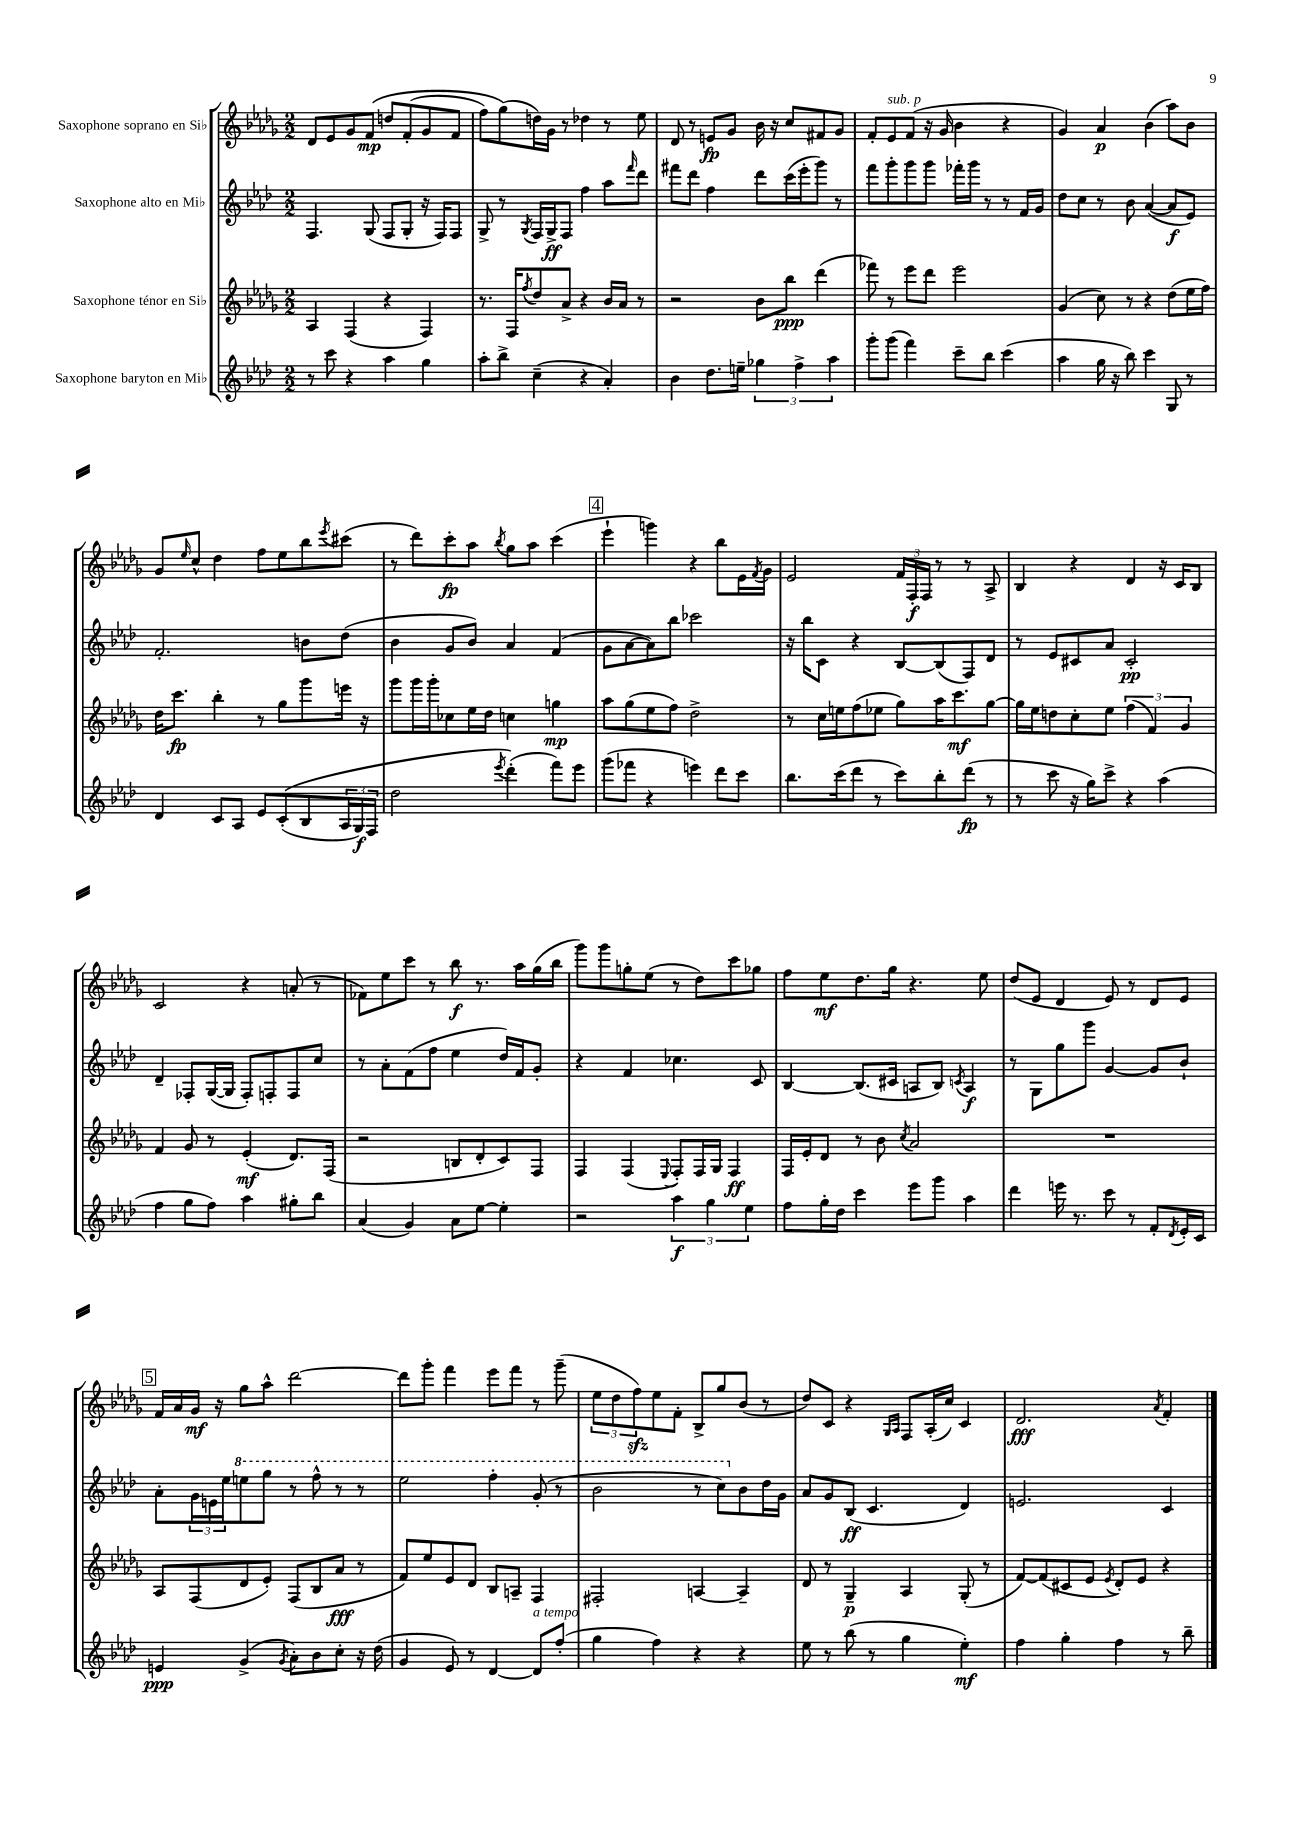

**kern	**kern	**kern	**kern
*staff4	*staff3	*staff2	*staff1
*clefG2	*clefG2	*clefG2	*clefG2
*k[b-e-a-d-]	*k[b-e-a-d-g-]	*k[b-e-a-d-]	*k[b-e-a-d-g-]
*M2/2	*M2/2	*M2/2	*M2/2
8r	4A-	4.F	8d-
8ccc	.	.	8e-
4r	(4F	.	8g-
.	.	(8G	&(8f
4aa-	4r	8F	8dd
.	.	8G'	(8f'
4gg	4F)	16r	8g-
.	.	16F)	.
.	.	8F	8f
=	=	=	=
8aa-'	8.r	8G^	8ff)
8bb-^	.	8r	(8gg-&)
.	16F	.	.
.	8qff	8qG	.
(4cc~	8dd-	16F	16dd)
.	.	16G^	16g-
.	8a-^	8F	8r
4r	4r	4ff	4dd-
4a-')	16b-	8aa-	8r
.	16a-	.	.
.	.	16qqfff	.
.	8r	8ddd-	8ee-
=	=	=	=
4b-	2r	8fff#	8d-
.	.	8ddd-	8r
8.dd-	.	4ff	8e
.	.	.	8g-
16ee~	.	.	.
6gg-	8b-	8ddd-	16b-
.	.	.	16r
.	8bb-	(16ccc	8cc
6ff^	.	.	.
.	.	16eee-'	.
.	(4ddd-	8ggg)	8f#
6aa-	.	.	.
.	.	8r	8g-
=	=	=	=
8ggg'	8fff-)	8fff	8f'
(8ggg	8r	8ggg'	8e-
4fff)	8eee-	8ggg	(8f
.	8ddd-	8ggg	16r
.	.	.	16g-
8ccc~	2eee-	16fff-'	4b-
.	.	16ggg	.
8bb-	.	8r	.
(4ccc	.	8r	4r
.	.	16f	.
.	.	16g	.
=	=	=	=
4aa-	(4g-	8dd-	4g-)
.	.	8cc	.
16gg	8cc)	8r	4a-
16r	.	.	.
8bb-)	8r	8b-	.
4ccc	4r	([4a-	(4b-
8G	(8dd-	8a-]	8aa-)
8r	16ee-	8e-)	8b-
.	16ff)	.	.
=	=	=	=
4d-	16dd-	2.f'	8g-
.	8.ccc	.	.
.	.	.	16qqee-
.	.	.	8cc^^
8c	4bb-'	.	4dd-
8A-	.	.	.
8e-	8r	.	8ff
&((8c'	8gg-	.	8ee-
8B-	8ggg-	8b	8bb-
.	.	.	8qeee-
24A-	16eee	(8dd-	(8ccc#
24G)	.	.	.
.	16r	.	.
24F	.	.	.
=	=	=	=
2dd-	8ggg-	4b-	8r
.	16ggg-	.	8ddd-)
.	16ggg-'	.	.
.	8cc-	8g	8ccc'
.	16ee-	8b-)	8aa-
.	16dd-	.	.
8qeee-	.	.	8qbb-
(4ddd-'&)	4cc	4a-	8gg-
.	.	.	8aa-
8fff)	4gg	(4f	(4ccc
8eee-	.	.	.
=	=	=	=
(8ggg	8aa-	8g	4eee-`
8fff-	(8gg-	[8a-	.
4r	8ee-	8a-])	4ggg)
.	8ff)	8bb-	.
4eee)	2dd-^	2ccc-	4r
8ddd-	.	.	8bb-
8ccc	.	.	16e-
.	.	.	8qf
.	.	.	16g-
=	=	=	=
8.bb-	8r	16r	2e-
.	.	16bb-	.
.	16cc	8c	.
(16ccc	16ee	.	.
8ddd-	(8ff	4r	.
8r	8ee-	.	.
8ccc)	8gg-)	[8B-	24f
.	.	.	24F'
.	.	.	24F
8bb-'	16aa-	(8B-]	8r
.	8.ccc	.	.
(8ddd-	.	8F)	8r
8r	[8gg-	8d-	8A-^
=	=	=	=
8r	16gg-]	8r	4B-
.	16ee-	.	.
8ccc	8dd	8e-	.
16r	8cc'	8c#	4r
16gg)	.	.	.
8ccc^	8ee-	8a-	.
4r	(6ff	2c#'	4d-
.	6f)	.	.
(4aa-	.	.	16r
.	.	.	16c
.	6g-	.	.
.	.	.	8B-
=	=	=	=
4ff	4f	4d-~	2c
8gg	8g-	8F-'	.
8ff)	8r	([16G	.
.	.	16G]	.
4aa-	(4e-'	8F-')	4r
.	.	8F'	.
8gg#'	8.d-)	8F	(8a'
8bb-	.	8cc	8r
.	(16F	.	.
=	=	=	=
(4a-	2r	8r	8f-)
.	.	8a-'	8ee-
4g)	.	(8f	8ccc
.	.	8ff	8r
8a-	8B	4ee-	8bb-
[8ee-	8d-'	.	8.r
4ee-']	8c)	16dd-)	.
.	.	16f	16aa-
.	8F	8g'	(16gg-
.	.	.	16bb-
=	=	=	=
2r	4F	4r	8ggg-)
.	.	.	8ggg-
.	(4F	4f	8gg'
.	.	.	(8ee-
.	8qqE-	.	.
6aa-	8F')	4.cc-	8r
.	16F	.	8dd-)
6gg	.	.	.
.	16G-	.	.
.	4F	.	8ccc
6ee-	.	.	.
.	.	8c	8gg-
=	=	=	=
8ff	16F	[4B-	8ff
.	16e-'	.	.
16gg'	8d-	.	8ee-
16dd-	.	.	.
4ccc	8r	(8.B-]	8.dd-
.	8b-	.	.
.	.	16c#	16gg-
.	8qcc	.	.
8eee-	2a-	8A	4.r
8ggg	.	8B-)	.
.	.	8qc	.
4aa-	.	4A	.
.	.	.	8ee-
=	=	=	=
4ddd-	1r	8r	(8dd-
.	.	8G	8e-
16eee	.	8gg	4d-
8.r	.	.	.
.	.	8ggg	.
8ccc	.	[4g	8e-)
8r	.	.	8r
8f'	.	8g]	8d-
8qd-	.	.	.
16e-'	.	8b-`	8e-
16c	.	.	.
=	=	=	=
4e	8A-	8a-'	16f
.	.	.	16a-
.	(8F	24g	16g-
.	.	24e	.
.	.	.	16r
.	.	24ee-	.
(4g^	8d-	8eee	8gg-
.	8e-')	8ggg	8aa-^^
8qg	.	.	.
8a-')	(8F	8r	[2ddd-
8b-	8B-	8fff^^	.
8cc'	8a-	8r	.
16r	8r	8r	.
(16dd-	.	.	.
=	=	=	=
4g	8f)	2eee-	8ddd-]
.	8ee-	.	8ggg-'
8e-)	8e-	.	4fff
8r	8d-	.	.
[4d-	8B-	4fff'	8eee-
.	8A~	.	8fff
8d-]	4F	(8gg'	8r
(8ff'	.	8r	(8ggg-~
=	=	=	=
4gg	2F#'	2bb-	12ee-
.	.	.	12dd-
.	.	.	12ff)
4ff)	.	.	8ee-
.	.	.	8f'
4r	[4A	8r	8B-^
.	.	8ccc)	8gg-
4r	4A~]	8b-	(8b-
.	.	16dd-	8r
.	.	16g	.
=	=	=	=
8ee-	8d-	8a-	8dd-)
8r	8r	8g	8c
(8bb-	4G-~	(8B-	4r
8r	.	4.c	.
.	.	.	16qqG-
.	.	.	16qqA-
4gg	4A-	.	8F
.	.	.	(16A-'
.	.	.	16cc)
4ee-')	(8G-'	4d-)	4c
.	8r	.	.
=	=	=	=
4ff	[8f)	2.e	2.d-
.	(8f]	.	.
4gg'	8c#	.	.
.	8e-	.	.
.	8qe-	.	.
4ff	8d-')	.	.
.	8e-	.	.
.	.	.	8qa-
8r	4r	4c	4f'
8bb-~	.	.	.
==	==	==	==
*-	*-	*-	*-
